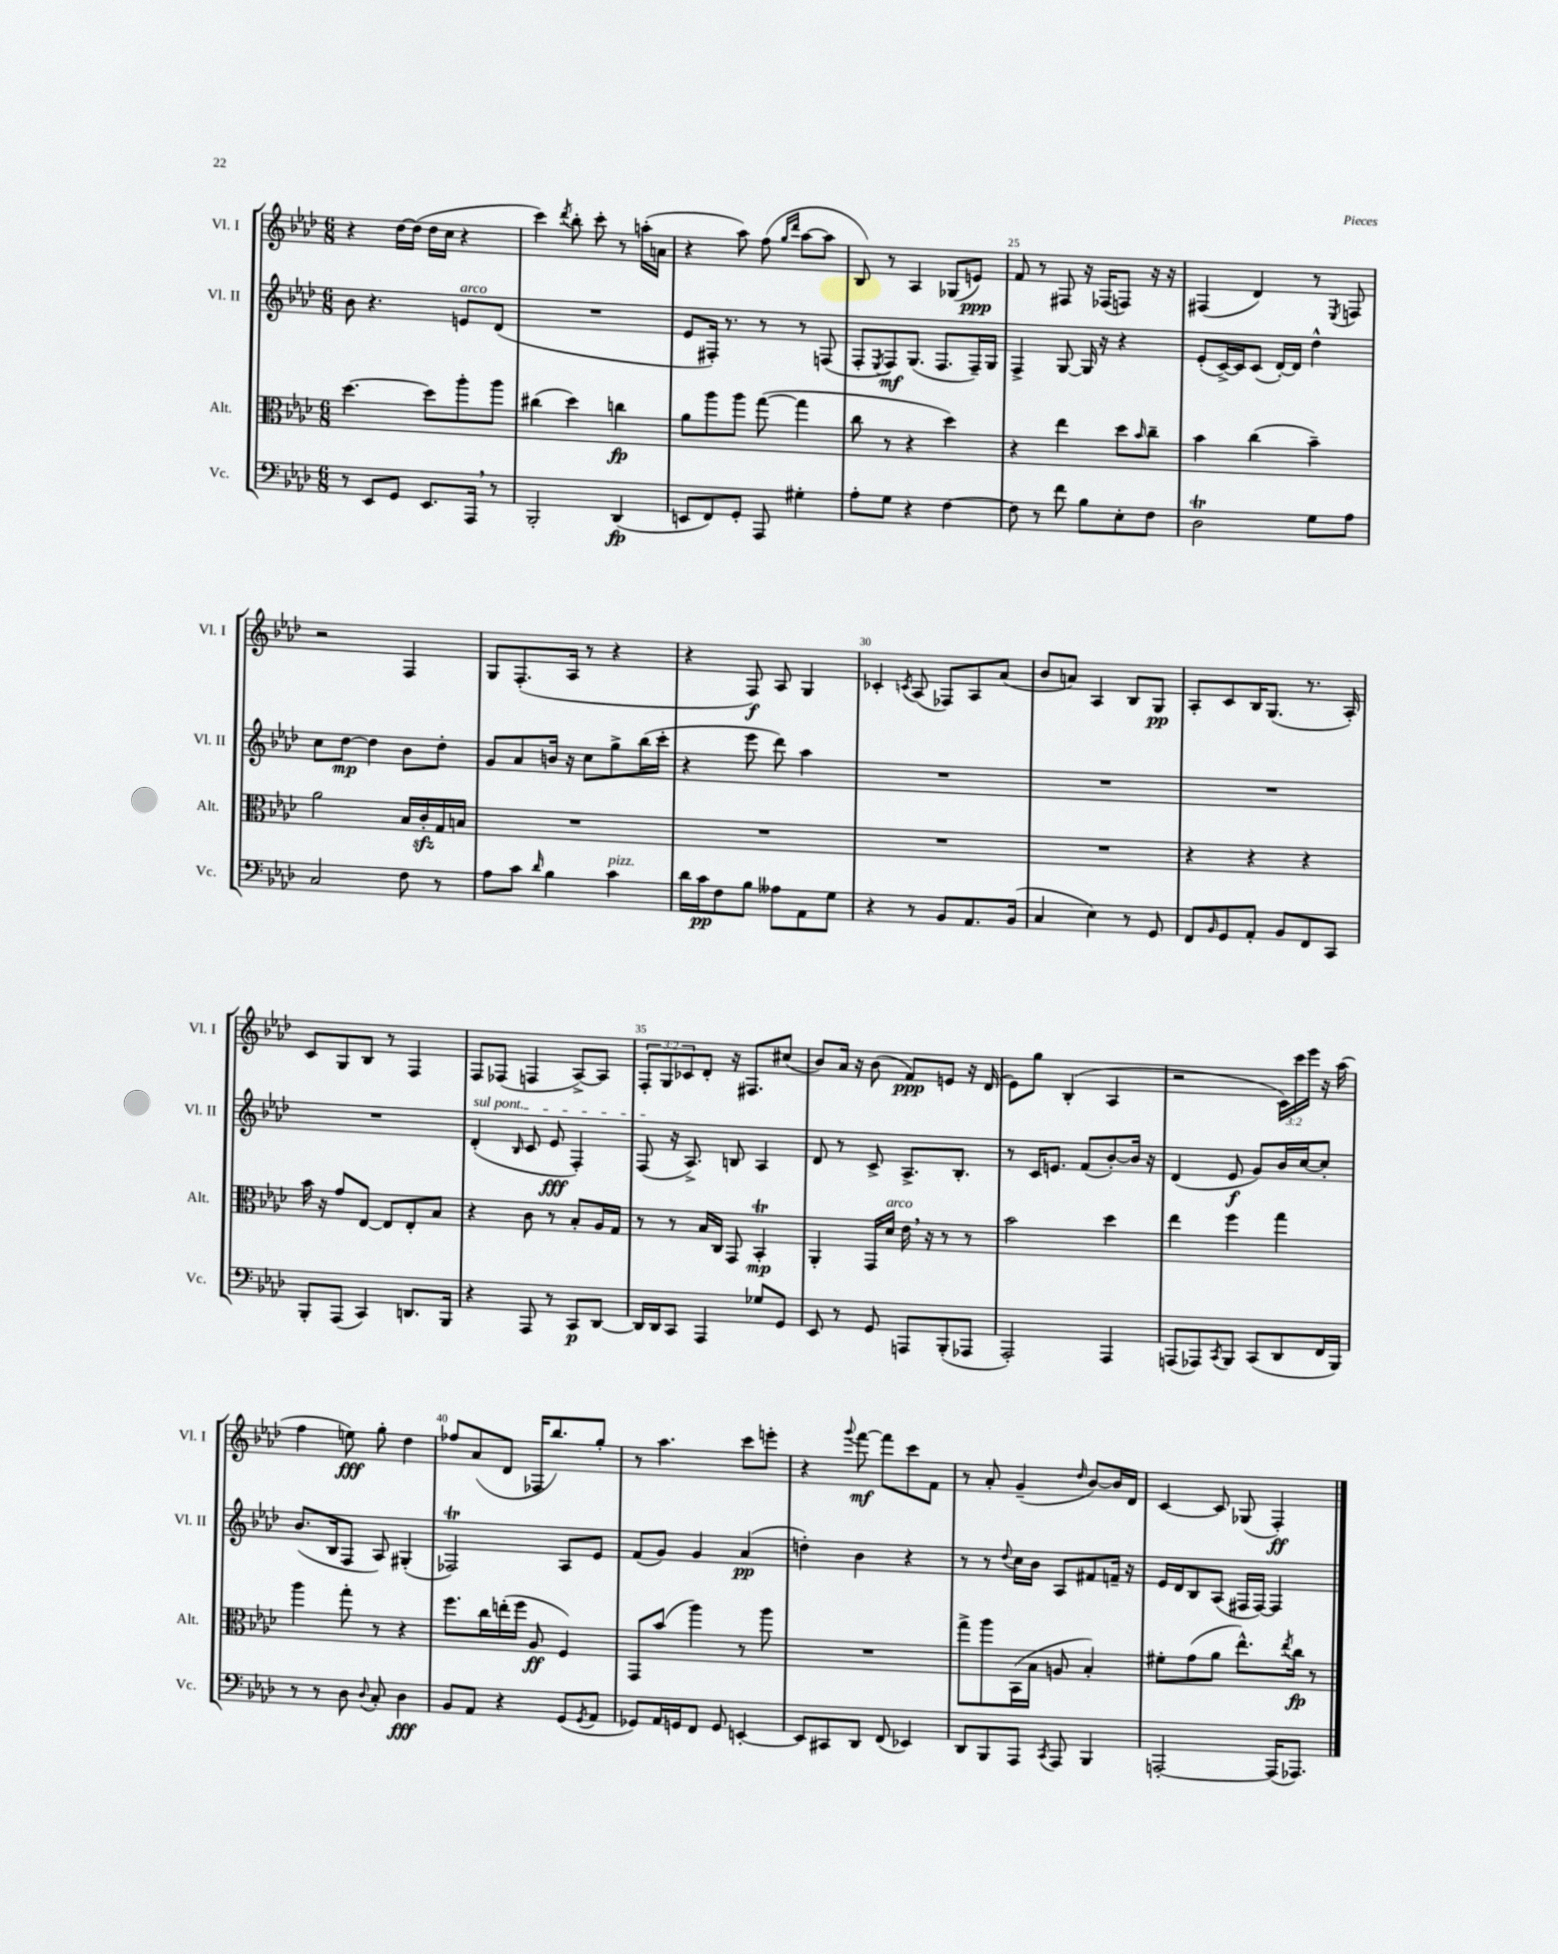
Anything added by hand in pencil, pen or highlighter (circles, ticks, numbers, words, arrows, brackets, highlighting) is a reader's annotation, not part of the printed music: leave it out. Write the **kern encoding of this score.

**kern	**kern	**kern	**kern
*staff4	*staff3	*staff2	*staff1
*clefF4	*clefC3	*clefG2	*clefG2
*k[b-e-a-d-]	*k[b-e-a-d-]	*k[b-e-a-d-]	*k[b-e-a-d-]
*M6/8	*M6/8	*M6/8	*M6/8
8r	[4.dd-	8b-	4r
8EE-	.	4.r	.
8GG	.	.	[16dd-
.	.	.	(16dd-]
8.EE-	8dd-]	.	16dd-
.	.	.	16cc
.	8aa-'	8e	4r
16AAA-	.	.	.
8r	8aa-	(8d-	.
=	=	=	=
2BBB-'	(4cc#	2.r	4ccc)
.	.	.	8qddd-
.	4dd-)	.	8bb-'
.	.	.	8ccc'
(4DD-	4cc	.	8r
.	.	.	(16aa'
.	.	.	16a
=	=	=	=
8EE	8a-	8e-	4r
8FF)	8aa-	16F#')	.
.	.	8.r	.
8GG'	8aa-	.	8aa-)
8AAA-	([8gg	8r	(8ff
.	.	.	16qqgg
.	.	.	16qqddd-
4G#'	4gg]	8r	[8aa-
.	.	(8F	8aa-]
=	=	=	=
8A-'	8cc	8F'	8B-)
.	.	8qE-	.
8G	8r	8F)	8r
4r	4r	(8.G	4A-
.	.	8.F	.
[4F	4dd-)	.	(8G-
.	.	16F~)	8e)
.	.	16G	.
=	=	=	=
8F]	4r	4F^	8f
8r	.	.	8r
8f	4ee-	[8G	8F#
8B-	.	16G]	16r
.	.	16r	(16F-
8E-'	8dd-	4r	8F)
.	16qqb-	.	.
8F	8cc~	.	16r
.	.	.	16r
=	=	=	=
2D-	4b-	(8e-'	(4F#
.	.	[16c^)	.
.	.	16c]	.
.	(4cc	(8c	4d-)
.	.	[16d-')	.
.	.	16d-]	.
8G	4b-~)	4dd-^^	8r
.	.	.	8qE-
8A-	.	.	8F
=	=	=	=
2C	2a-	8cc	2r
.	.	[8dd-	.
.	.	4dd-]	.
8F	16B-	8b-	4F
.	16c'	.	.
8r	16G	8dd-'	.
.	16B	.	.
=	=	=	=
8A-	2.r	8g	8G
8c	.	8a-	(8.F'
16qqd-	.	.	.
4B-	.	16b	.
.	.	16r	16A-
.	.	8cc	8r
4c	.	8gg^	4r
.	.	(16bb-	.
.	.	16ccc'	.
=	=	=	=
16d-	2.r	4r	4r
16c	.	.	.
8F	.	.	.
8B-	.	8eee-	8F)
8A--	.	8ddd-)	8A-
8AA-	.	4aa-	4G
8G	.	.	.
=	=	=	=
4r	2.r	2.r	4c-'
.	.	.	8qc
8r	.	.	(8A-
8BB-	.	.	8F-)
8.AA-	.	.	8A-
.	.	.	(8a-
(16BB-	.	.	.
=	=	=	=
4C	2.r	2.r	8b-
.	.	.	8a)
4E-)	.	.	4A-
8r	.	.	8B-
8GG	.	.	8G
=	=	=	=
8FF	4r	2.r	8A-'
16qqBB-	.	.	.
8GG	.	.	8c
8AA-'	4r	.	16B-
.	.	.	(8.G
8BB-	.	.	.
8FF	4r	.	8.r
8CC	.	.	.
.	.	.	16A-')
=	=	=	=
8BBB-'	16b-	2.r	8c
.	16r	.	.
(8AAA-	8g	.	8G
4CC)	[8E-	.	8B-
.	8E-]	.	8r
8.DD	8E-'	.	4F
.	8B-	.	.
16BBB-	.	.	.
=	=	=	=
4r	4r	(4d-'	8F
.	.	.	(8F-
.	.	16qqB-	.
8AAA-	8c	8c	4F
8r	8r	8e-	.
8CC	8B-'	4F')	[8A-^)
[8DD-	16A-	.	8A-]
.	16G	.	.
=	=	=	=
16DD-]	8r	(8F	12F'
16DD-	.	.	.
.	.	.	12G
8CC	8r	16r	.
.	.	.	12c-
.	.	8.A-^)	.
4AAA-	16B-	.	8d-'
.	16C	.	.
.	8GG	8B	16r
.	.	.	8.F#
8G-	4BB-'	4A-	.
8GG	.	.	(8cc#
=	=	=	=
8EE-	4AA-'	8d-	8b-)
8r	.	8r	16a-
.	.	.	16r
8GG	16GG	8c^	(8b-
.	16d-	.	.
8AAA	16e-	8.A-^	8f)
.	16r	.	.
(8BBB-'	8r	.	8e
.	.	8.B-'	.
8AAA-	8r	.	16r
.	.	.	(16d-
=	=	=	=
2AAA-')	2b-	8r	8e-)
.	.	16c	8gg
.	.	8.e	.
.	.	.	(4B-'
.	.	(8f	.
4AAA-	4dd-	[8b-')	4A-
.	.	16b-]	.
.	.	16r	.
=	=	=	=
(8AAA	4ee-	(4d-	2r
8AAA-)	.	.	.
8qCC	.	.	.
8BBB-	4ff	8e-	.
(8CC	.	8g)	.
8DD-	4gg	16b-	24c)
.	.	.	24ccc
.	.	[16cc	.
.	.	.	24eee-
16FF	.	8cc']	16r
16BBB-)	.	.	(16aa-
=	=	=	=
8r	4aa-	(8.b-	4ff
8r	.	.	.
.	.	16B-	.
8D-	8gg'	8F	8ee)
8qqD-	.	.	.
8C'	8r	8A-)	8gg'
4D-	4r	(4G#'	4dd-
=	=	=	=
8BB-	8.ff	2F-)	8ff-
8AA-	.	.	(8a-
.	16cc	.	.
4r	(16ee'	.	8d-
.	16ff	.	.
.	8A-	.	16F-
.	.	.	8.bb-)
(8GG	4F)	8A-	.
8qGG	.	.	.
8AA-	.	8e-	8gg'
=	=	=	=
8GG-)	8GG	(8f	8r
16AA-	(8b-	8g)	4.aa-
16GG	.	.	.
8FF	4aa-)	4g	.
8GG	.	.	.
[4EE'	8r	(4a-	8ccc
.	8aa-	.	8eee'
=	=	=	=
8EE]	2.r	4dd')	4r
8CC#	.	.	.
.	.	.	8qqggg
8DD-	.	4b-	[8fff
(8FF	.	.	8fff]
4EE-)	.	4r	8ccc
.	.	.	8f
=	=	=	=
8DD-	8gg^	8r	8r
8BBB-	8aa-	8r	8a-'
.	.	8qqdd-	.
8AAA-	(16BB-	16cc	(4g~
.	16B-	16b-	.
8qCC	.	.	.
8AAA-	8A	8A-	.
.	.	.	16qqdd-
4BBB-	4B-')	8f#	[8b-)
.	.	16f~	16b-]
.	.	16r	16d-
=	=	=	=
[2AAA'	8f#'	16e-	[4c
.	.	16d-	.
.	(8g	8B-	.
.	8a-	(8A-	8c]
.	8.ee-^^)	16F#	(8G-
.	.	[16F#)	.
(16AAA]	.	4F#]	4F')
.	8qee-	.	.
8.AAA-)	16cc	.	.
.	8r	.	.
==	==	==	==
*-	*-	*-	*-
